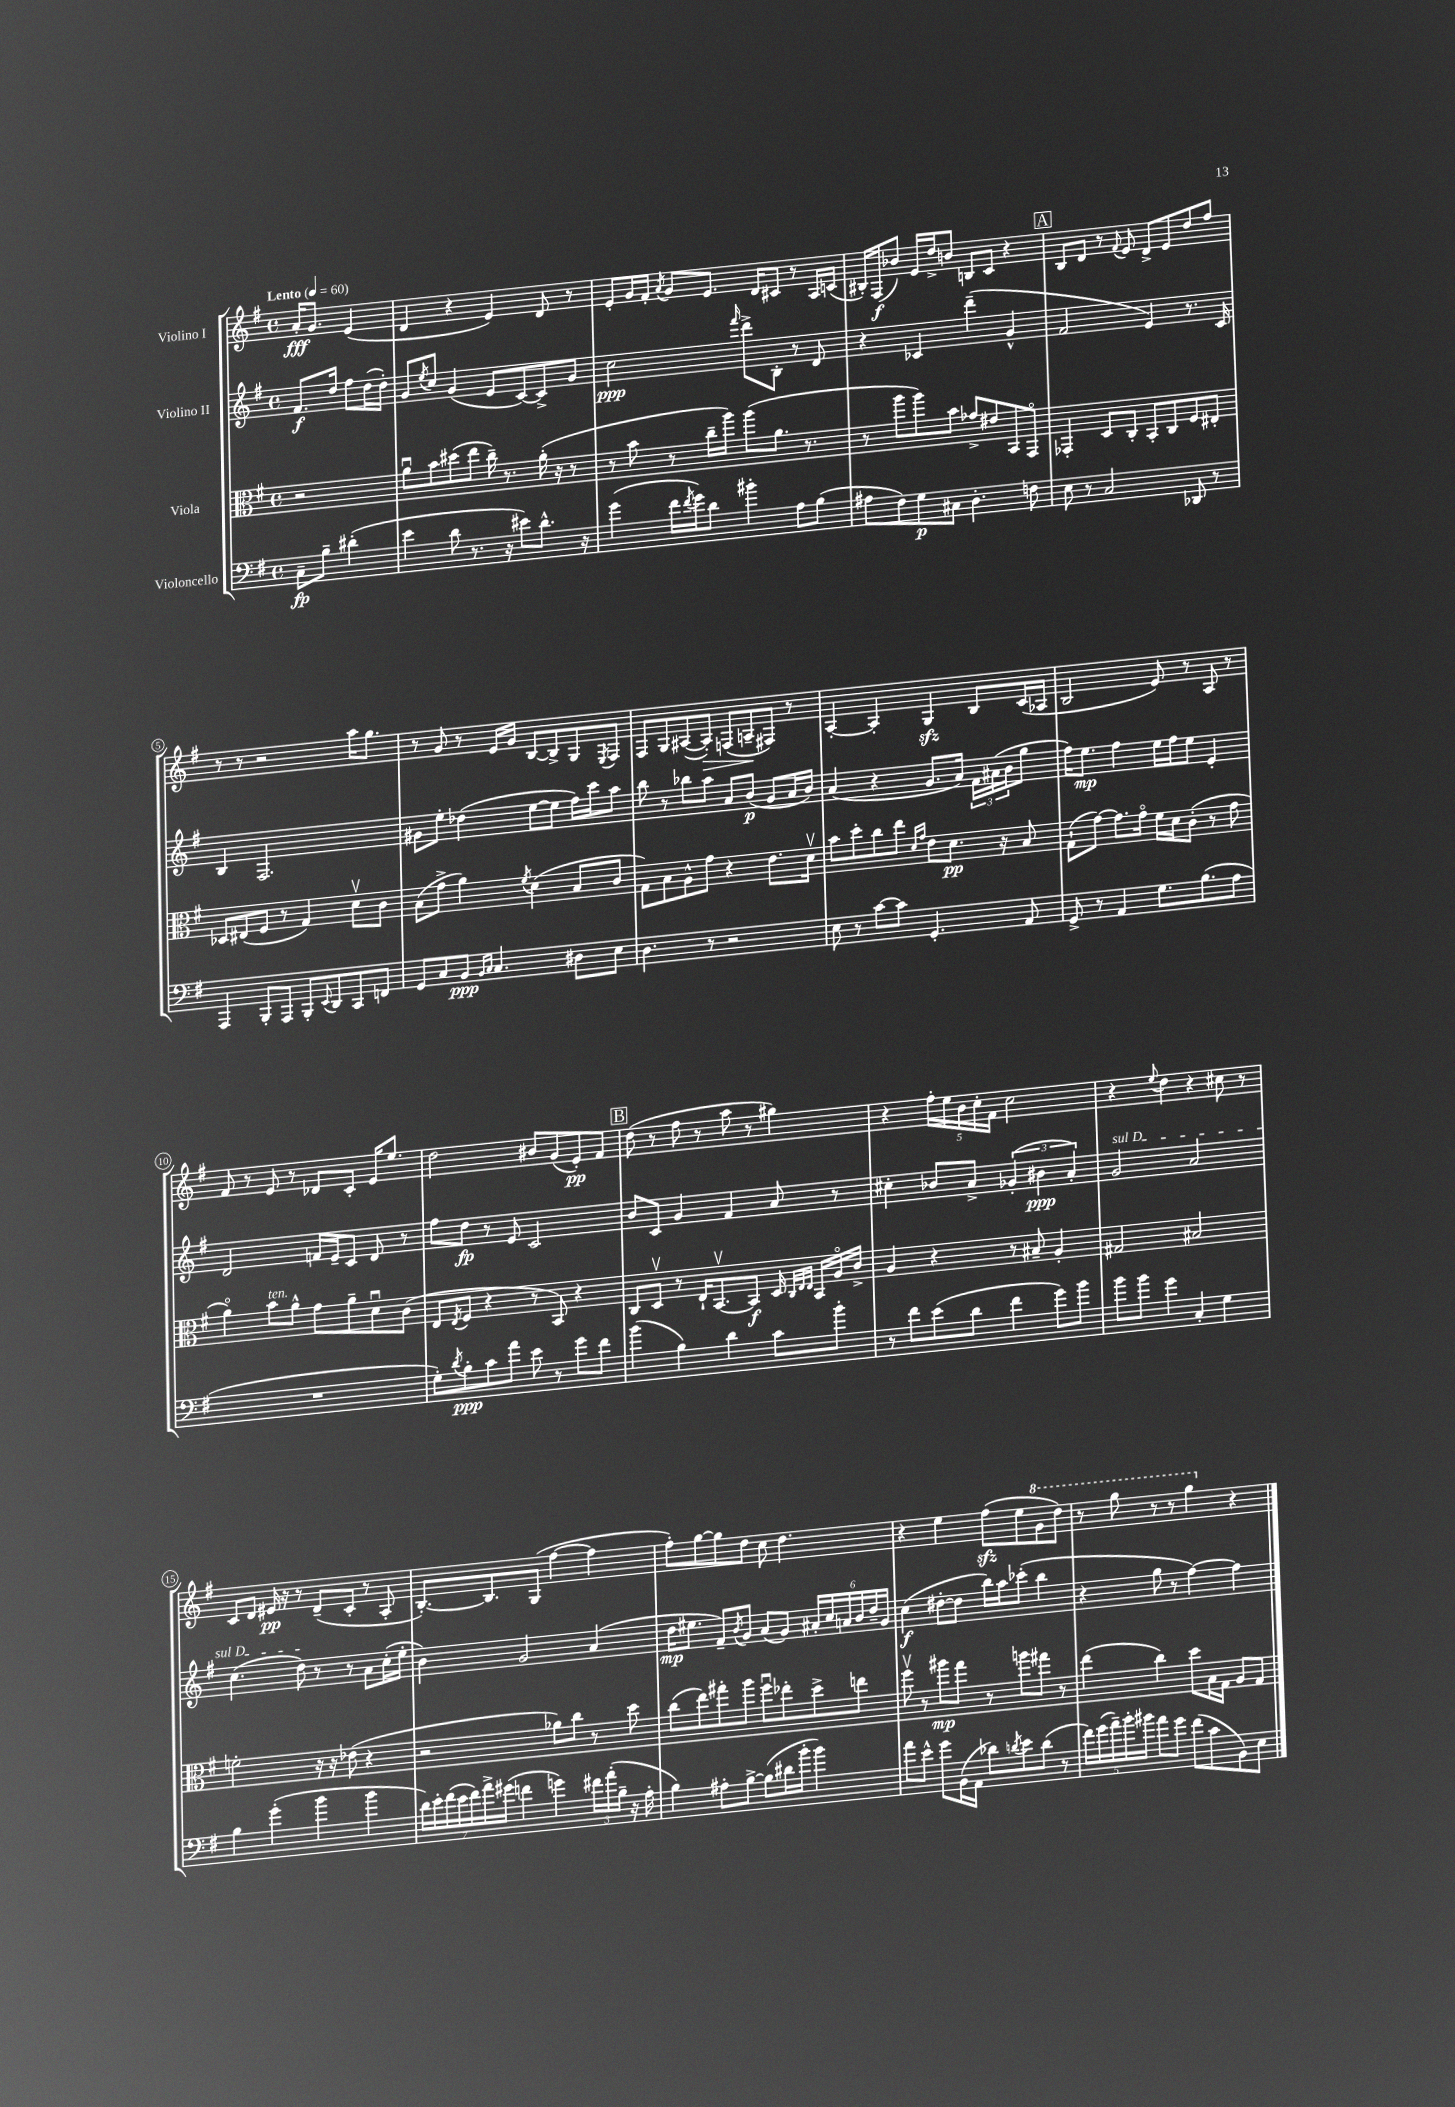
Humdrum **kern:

**kern	**kern	**kern	**kern
*staff4	*staff3	*staff2	*staff1
*clefF4	*clefC3	*clefG2	*clefG2
*k[f#]	*k[f#]	*k[f#]	*k[f#]
*M4/4	*M4/4	*M4/4	*M4/4
*met(c)	*met(c)	*met(c)	*met(c)
*MM60	*MM60	*MM60	*MM60
8C~	2r	8.f#	16a'
.	.	.	8.g
8B~	.	.	.
.	.	16dd	.
(4d#'	.	8ff#	(4e
.	.	(16dd	.
.	.	16dd')	.
=	=	=	=
4e	8au	8g	4d
.	.	8qee	.
.	8b	8cc	.
8d	(8dd#	(4g	4r
8.r	8ee	.	.
.	16cc~)	8e	4e)
16r	8.r	.	.
8e#)	.	[8c)	.
8.d^^	(16a'	8c^]	8d
.	16r	.	.
.	8r	8g	8r
16r	.	.	.
=	=	=	=
(4g	8r	2cc	8e'
.	8b	.	16g
.	.	.	16f#'
.	.	.	8qa
16f#	8r	.	8g
8qf#	.	.	.
16g)	.	.	.
8d	16cc~	.	8.e
.	16aa)	.	.
.	.	16qqfff#	.
4b#'	(8aa	8ddd^	.
.	.	.	16d
.	8.a	8B'	8c#
8A	.	8r	8r
.	8.r	.	.
(8B	.	8d	16A
.	.	.	(16c
=	=	=	=
8A#	8r	4r	16B#')
.	.	.	(16F#
8F#)	8aa	.	8b-)
8G	8aa)	4c-	16e
.	.	.	16dd^
8C#	8b	.	8b
4.D'	8g-^	(4ddd~	8B
.	8e#	.	8c
.	8BB	4g^^	4r
8F	8GGo	.	.
=	=	=	=
8E	4GG-'	2f#	8B
8r	.	.	8d
2C	8D	.	8r
.	.	.	8qqf#
.	8C'	.	8e
.	8BB'	4e)	8d^
.	8C	.	8e
8DD-	8F#	8.r	8dd
8r	8E#'	.	8ff#
.	.	16c	.
=	=	=	=
4AAA	8D-	4B	8r
.	(8E#	.	8r
8BBB'	8F#	2.F#	2r
8AAA	8r	.	.
8BBB'	4G)	.	.
8qqEE	.	.	.
8DD	.	.	.
8CC	8dv	.	16aa
.	.	.	8.gg
8FF	8c	.	.
=	=	=	=
8GG	(8B	8g#	8r
8C	8g^	8ee'	8g
8BB	4a)	(4dd-	8r
16qqBB	.	.	.
16qqC	.	.	.
4.C	.	.	16e
.	.	.	16g
.	8qf#	.	.
.	(4d	[8ee	[8B
.	.	8ee]	8B^]
8D#	8B	16ff#)	8G
.	.	16ccc	.
.	.	.	8qE
8E	8c	8aa	8F#
=	=	=	=
4.D	8G)	8bb	8F#
.	8B	8r	8G
.	8A^^	8bb-	([8A#
8r	8g	8aa	8A#'])
2r	4r	8a	(8F
.	.	(8b	8A~
.	8.e	8g	8F#)
.	.	16a	8r
.	16dv	16b)	.
=	=	=	=
8E	8b	(4a	[4A'
8r	8dd'	.	.
[8c	8cc	4r	4A']
8c]	8ee	.	.
.	16qqd	.	.
.	16qqg	.	.
4.GG'	8e	8.g	4G
.	8.d	.	.
.	.	16a)	.
.	.	24f#	8B
.	.	(24a#	.
.	16r	.	.
.	.	24b	.
8AA	8B	8gg	(16c
.	.	.	16A-
=	=	=	=
8GG^	(8G`	16ff#)	2B
.	.	8.ee	.
8r	[8g)	.	.
4AA	8.g]	4ff#	.
.	16go	.	.
8.G	16f#	16ee	8e)
.	16d	16ff#	.
.	(8c'	8ee	8r
(8.B	.	.	.
.	8r	4e'	8A
8A	8g	.	8r
=	=	=	=
1r	4ao)	2d	8f#
.	.	.	8r
.	8b	.	8e
.	8a^^	.	8r
.	8g	16f	8d-
.	.	16e~	.
.	8a~	8c	8c'
.	8du	8d	16e
.	.	.	8.ee
.	(8c	8r	.
=	=	=	=
8G')	8E	8ff#	2dd
8qd	8qE	.	.
8B'	8F#	8dd	.
8c	4r	8r	.
8a	.	8e	.
8e	8r	2c	8b#
8r	8BB)	.	(8g
8g	4r	.	8e')
8f#	.	.	8f#
=	=	=	=
(4b	8C	8b	(8dd
.	8Dv	8c	8r
4B)	8r	4g	8ff#
.	16E`	.	8r
.	[8.BBv	.	.
4d	.	4f#	8aa
.	8BB]	.	8r
8c	16D	8a	4gg#)
.	32qqC	.	.
.	32qqE	.	.
.	32qqE	.	.
.	16BB	.	.
8b'	16Ao	8r	.
.	16c^	.	.
=	=	=	=
8r	4A	4cc#'	4r
8f#	.	.	.
(8e	4r	8b-	20ff#'
.	.	.	20ee
.	.	.	20b
8d	.	8a^	.
.	.	.	20cc'
.	.	.	20f#
4f#	8r	(6g-'	2cc
.	8B#~	.	.
.	.	6b#	.
8g)	4A'	.	.
.	.	6a')	.
8b	.	.	.
=	=	=	=
8b	2G#	2g	4r
8b	.	.	.
.	.	.	8qqee
4g	.	.	4dd
4C'	2B#	2a	4r
4G	.	.	8cc#
.	.	.	8r
=	=	=	=
4B	2f'	(4.cc	8c
.	.	.	8d
(4g'	.	.	16e#
.	.	.	16r
.	.	8dd)	8r
4b	16r	8r	(8d~
.	16r	.	.
.	(8e-	8r	8c'
4b	4r	8a	8r
.	.	(16cc'	8A'
.	.	16ee'	.
=	=	=	=
28d)	2r	4b)	[8.B')
28e'	.	.	.
(28f#	.	.	.
28e	.	.	.
28f#)	.	.	.
28a^	.	.	.
.	.	.	8.B]
(28g#	.	.	.
4f	.	2g	.
.	.	.	(8G
4g)	8a-)	.	[4ff#
.	8cc	.	.
24f#	8r	(4a	4ff#]
(24a'	.	.	.
24B~	.	.	.
16r	8dd	.	.
16A'	.	.	.
=	=	=	=
4B)	(8cc	16dd	8ff#')
.	.	8.ee#	.
.	8ee)	.	[8gg
8A#'	8gg#'	8f#~)	8gg]
.	.	8qb	.
[8B^	8aa	8g	8dd
(8B]	8ff#u	(8a	8cc
16d#	8ee-'	8g)	4.dd
16b'	.	.	.
4b)	8dd^	24a#'	.
.	.	24cc	.
.	.	24a	.
.	8ee	24b	.
.	.	24dd~	.
.	.	24g	.
=	=	=	=
8a	8ff#v	(4cc	4r
8e^^	8r	.	.
8g	8aa#	[8dd#'	4ee
(16BB	8gg	8dd#]	.
16AA	.	.	.
8d-)	8r	16bb)	(8ff#
.	.	16aa	.
8qd	.	.	.
8e	8aa	(8ccc-'	8ee
(8d	8gg#	4bb	8gg
8r	8r	.	8ddd)
=	=	=	=
20f#)	(4ee	4r	8r
(20g	.	.	.
20a~)	.	.	.
.	.	.	8ggg
20b'	.	.	.
20b#	.	.	.
8a	4cc)	8gg	8r
8g	.	8r	8r
(8f#	8dd	[4ff#)	4ggg
8c	16B	.	.
.	16G	.	.
8BB)	8A	4ff#]	4r
8E	8G	.	.
==	==	==	==
*-	*-	*-	*-
